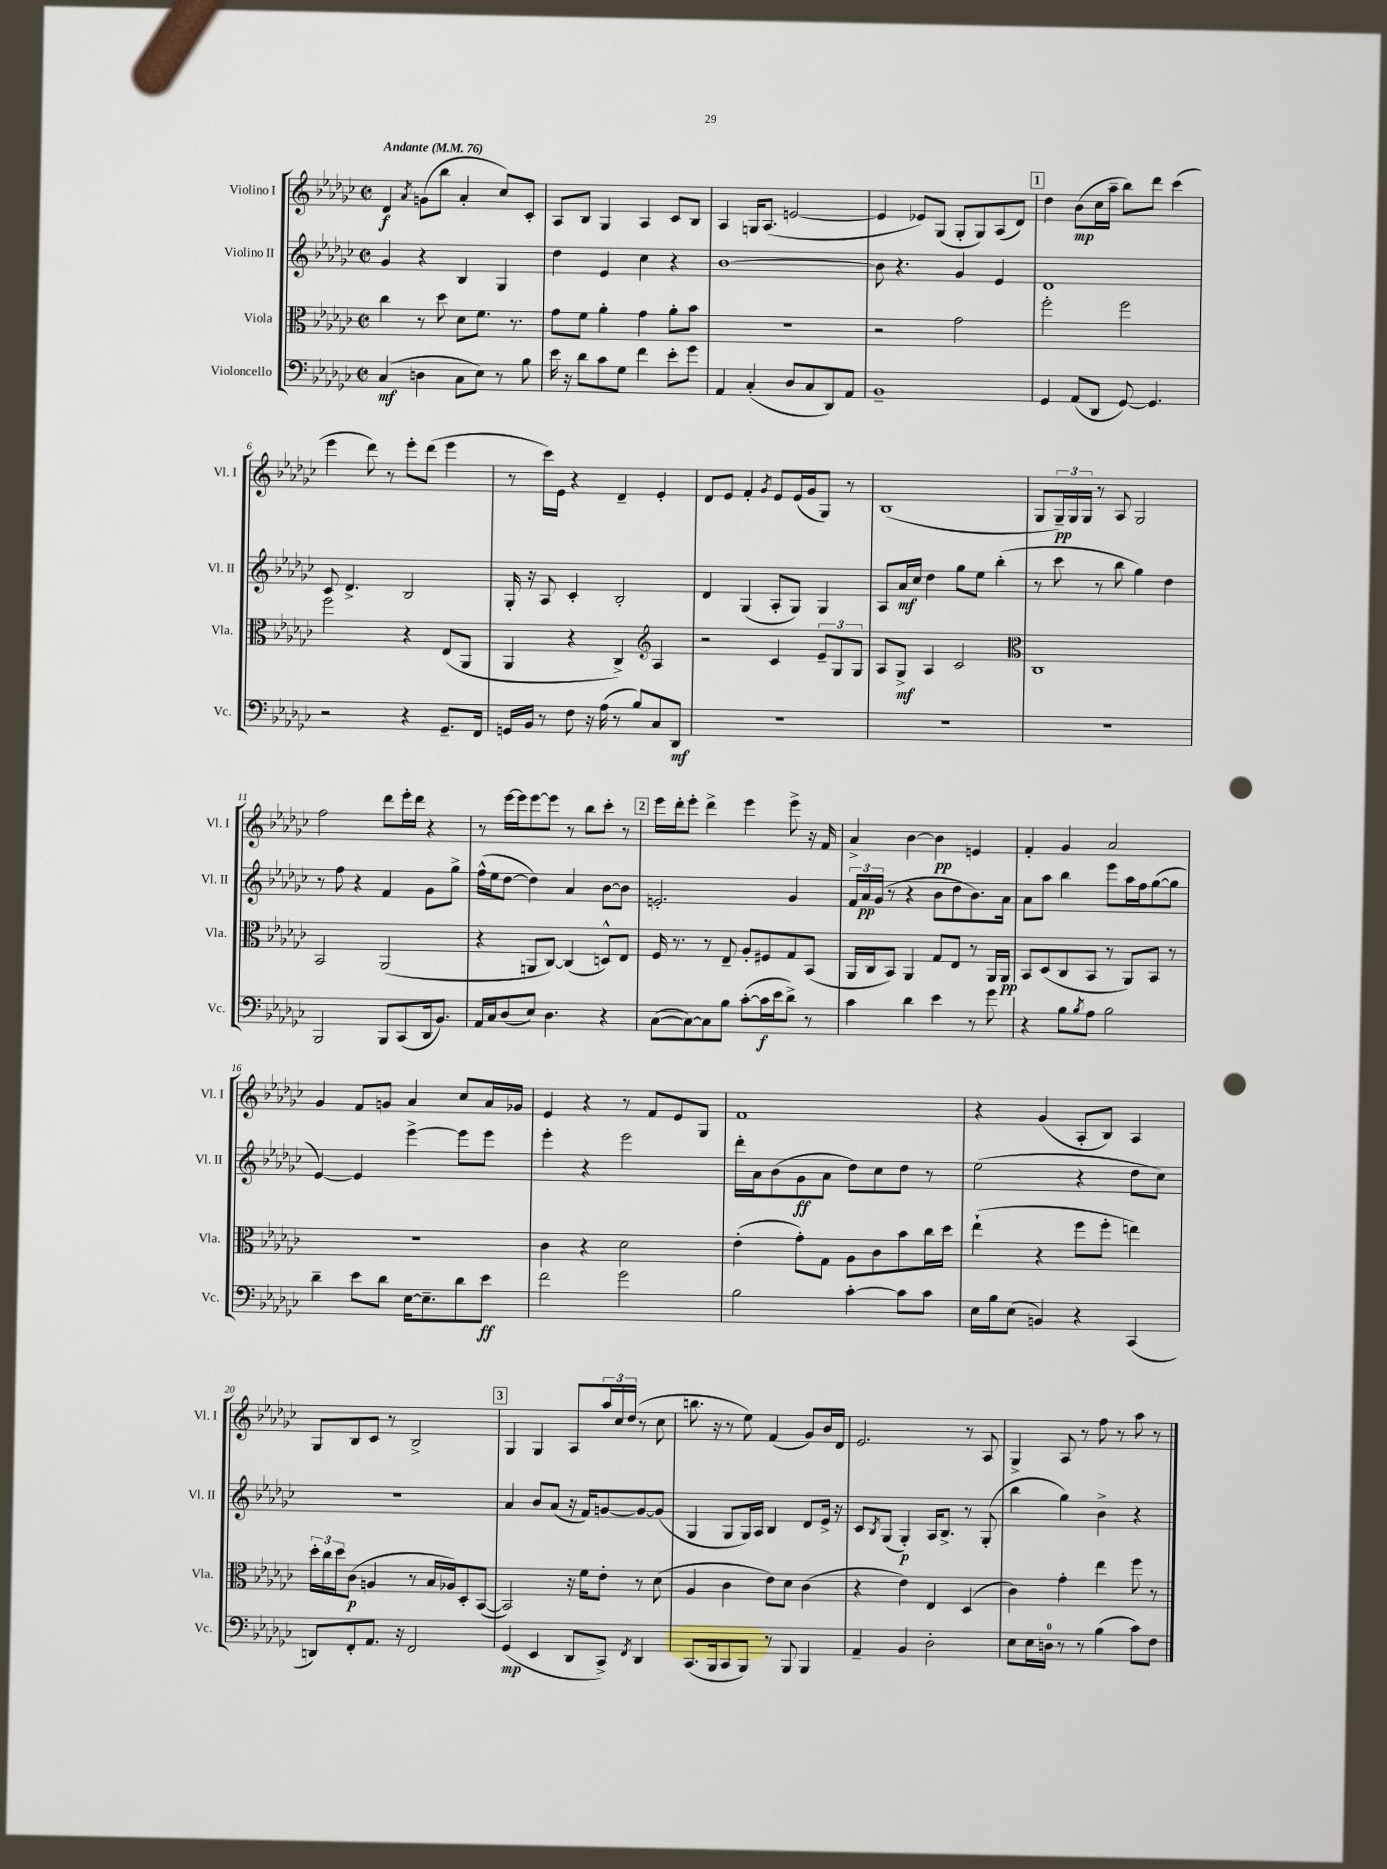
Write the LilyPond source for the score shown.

<<
\new StaffGroup <<
\new Staff = "s0" \with { instrumentName = "Violino I" shortInstrumentName = "Vl. I" } {
    \clef treble \key ges \major \defaultTimeSignature \time 2/2 \tempo "Andante" 4 = 76
    des'4\f \acciaccatura { aes'8 } g'8( bes''8 aes'4-. ces''8) ces'8-. |
    aes8 bes8 ges4 aes4 ces'8 bes8 |
    aes4 g16 aes8.( e'2~ |
    e'4 ees'8) ges8( ges8-. ges8) aes8( des'8) |
    \mark \markup { \box "1" } des''4 bes'8\mp( ces''16 aes''16-- bes''8) des'''8 ces'''4( |
    ees'''4 des'''8) r8 ees'''8-. des'''8( ees'''4 |
    r8 ces'''16) ees'16 r4 des'4-- ees'4-. |
    des'8 ees'8 f'4-. \acciaccatura { ges'8 } ees'8 ees'16( ges'16 ges8) r8 |
    bes1( |
    ges8 \tuplet 3/2 { ges16--\pp) ges16 ges16 } r8 aes8 ges2 |
    f''2 des'''8 ees'''16-. des'''16 r4 |
    r8 ees'''16~ ees'''16 ees'''8~ ees'''8 r8 bes''8 ces'''8-. r8 |
    \mark \markup { \box "2" } ees'''16 des'''16-. ees'''8-. des'''4-> ees'''4 ees'''8-> r16 f'16 |
    aes'4-> bes'4~ bes'4\pp e'4 |
    f'4-. ges'4 aes'2 |
    ges'4 f'8 g'8 aes'4 ces''8 aes'16 ges'16 |
    ees'4 r4 r8 f'8 ees'8 ges8 |
    f'1 |
    r4 ges'4( aes8-. bes8) aes4 |
    ges8 bes8 ces'8 r8 bes2-> |
    \mark \markup { \box "3" } ges4 ges4 aes8 \tuplet 3/2 { aes''16 ces''16 des''16( } r8 ces''8 |
    b''8. r16 r8 ees''8) f'4( ges'8) bes'16 des'16 |
    ees'2. r8 aes8 |
    ges4-> aes8 r8 f''8 r8 aes''8 r8 \bar "|." |
}
\new Staff = "s1" \with { instrumentName = "Violino II" shortInstrumentName = "Vl. II" } {
    \clef treble \key ges \major \defaultTimeSignature \time 2/2
    ges'4 r4 bes4 ges4 |
    des''4 ees'4 ces''4 r4 |
    bes'1~ |
    bes'8 r4. ges'4 ees'4 |
    \mark \markup { \box "1" } des'1 |
    ces'8 des'4.-> bes2 |
    ges16-. r16 aes8 ces'4-. bes2-. |
    des'4 ges4( aes8-. ges8) ges4 |
    aes8 aes'16\mf ces''16 des''4 ges''8 ees''8 bes''4-.( |
    r8 ces'''8 r8 bes''8 ges''4) des''4 |
    r8 f''8 r4 f'4 ges'8 ges''8-> |
    f''16-^( ees''16 des''8~ des''4) aes'4 bes'8~ bes'8 |
    \mark \markup { \box "2" } e'2.-. ges'4 |
    \tuplet 3/2 { f'16 aes'16\pp ges'16( } r8 r4 bes'8 des''8 bes'8.) aes'16 |
    aes'8 aes''8 bes''4 ees'''8 aes''16 f''16 ges''8~( ges''8 |
    ees'4~) ees'4 ees'''4~-> ees'''8 ees'''8 |
    ees'''4-. r4 ees'''2 |
    des'''16-. aes'16 bes'8( ges'8\ff aes'8 des''8) ces''8 des''8 r8 |
    ees''2( r4 des''8 ces''8) |
    R1 |
    \mark \markup { \box "3" } aes'4 bes'8 aes'8( r16 f'16) g'8~ g'8~ g'8( |
    ges4 ges8 ges16) aes16 bes4 des'8 ees'16-> r16 |
    ces'8 \acciaccatura { bes8 } ges8( ges4-.\p) aes16 bes8.-> r8 ges8-.( |
    bes''4 ges''4) bes'4-> r4 \bar "|." |
}
\new Staff = "s2" \with { instrumentName = "Viola" shortInstrumentName = "Vla." } {
    \clef alto \key ges \major \defaultTimeSignature \time 2/2
    ces''4 r8 des''8 des'8 f'8. r8. |
    ges'8 f'8 aes'4-. ges'4 aes'8-. bes'8 |
    R1 |
    r2 ges'2 |
    \mark \markup { \box "1" } f''2-. f''2 |
    f''2 r4 ees8( aes,8 |
    aes,4 r4 ces4->) \clef treble aes4 |
    r2 ces'4 \tuplet 3/2 { ees'8-- ges8 ges8 } |
    aes8 ges8->\mf aes4 ces'2 |
    \clef alto ces1 |
    bes,2 aes,2( |
    r4 a,8 ces8~) ces4( d8-^) ees8 |
    \mark \markup { \box "2" } f16 r8. r8 ees8-- aes8-. fis8 ges8 bes,8( |
    aes,16 ces16 bes,8) aes,4 ges8 ees8 r8 aes,16 aes,16\pp |
    bes,8 des8( ces8 bes,8 r8 aes,8) bes,8 r8 |
    r1 |
    ces'4 r4 des'2 |
    ees'4-.( ges'8-.) ges8 aes8 ces'8 bes'8 ces''16 des''16 |
    ees''4-!( r4 f''8 f''8-. e''4) |
    \tuplet 3/2 { des''16-. ces''16 des''16 } ces'8\p( a4 r8 bes16 aes16) des8-. bes,8~( |
    \mark \markup { \box "3" } bes,2) r16 f'16 ees'8-. r8 des'8( |
    aes4 ces'4 ees'8) des'8 ces'4( |
    r4 ees'4) ees4 des4( |
    ces'4) ges'4-. ees''4 f''8 r8 \bar "|." |
}
\new Staff = "s3" \with { instrumentName = "Violoncello" shortInstrumentName = "Vc." } {
    \clef bass \key ges \major \defaultTimeSignature \time 2/2
    ces4\mf( d4 ces8 ees8) r8 bes8 |
    ees'16 r16 des'8 ces'8 ges8 f'4 ees'8-. ges'8 |
    aes,4 ces4-.( des8 ces8 des,8) aes,8 |
    bes,1-- |
    \mark \markup { \box "1" } ges,4 aes,8( des,8 ges,8~) ges,4. |
    r2 r4 ges,8.-- f,16 |
    g,16 bes,16 r8 f8 r16 aes16( r8 bes8) ces8 des,8\mf |
    R1 |
    R1 |
    R1 |
    bes,,2 bes,,8 ces,8( des,16 bes,8.) |
    aes,16 ces16 des8( ees8) des4. r4 |
    \mark \markup { \box "2" } ces8~( ces8~) ces8 bes8 ces'8~-.( ces'16\f ees'16 des'8->) r8 |
    ces'4 des'4 ees'4 r8 ges'8 |
    r4 bes8 \acciaccatura { bes8 } aes8 bes2 |
    des'4-- ees'8 des'8 ees16~ ees8.-- des'8 ees'8\ff |
    f'2 ges'2 |
    bes2 ces'4~-. ces'8 ces'8 |
    ees16 bes16 ees8( b,4) r4 ces,4( |
    d,8) f,8-. aes,8. r16 f,2 |
    \mark \markup { \box "3" } ges,4\mp( ees,4 des,8 ces,8->) \acciaccatura { f,8 } des,4 |
    ces,8.( bes,,16 ces,8 bes,,8) r8 bes,,8 bes,,4 |
    aes,4-- bes,4 des2-. |
    ees8 ees16 d16-0 r8 r8 bes4( ces'8) f8 \bar "|." |
}
>>
>>
